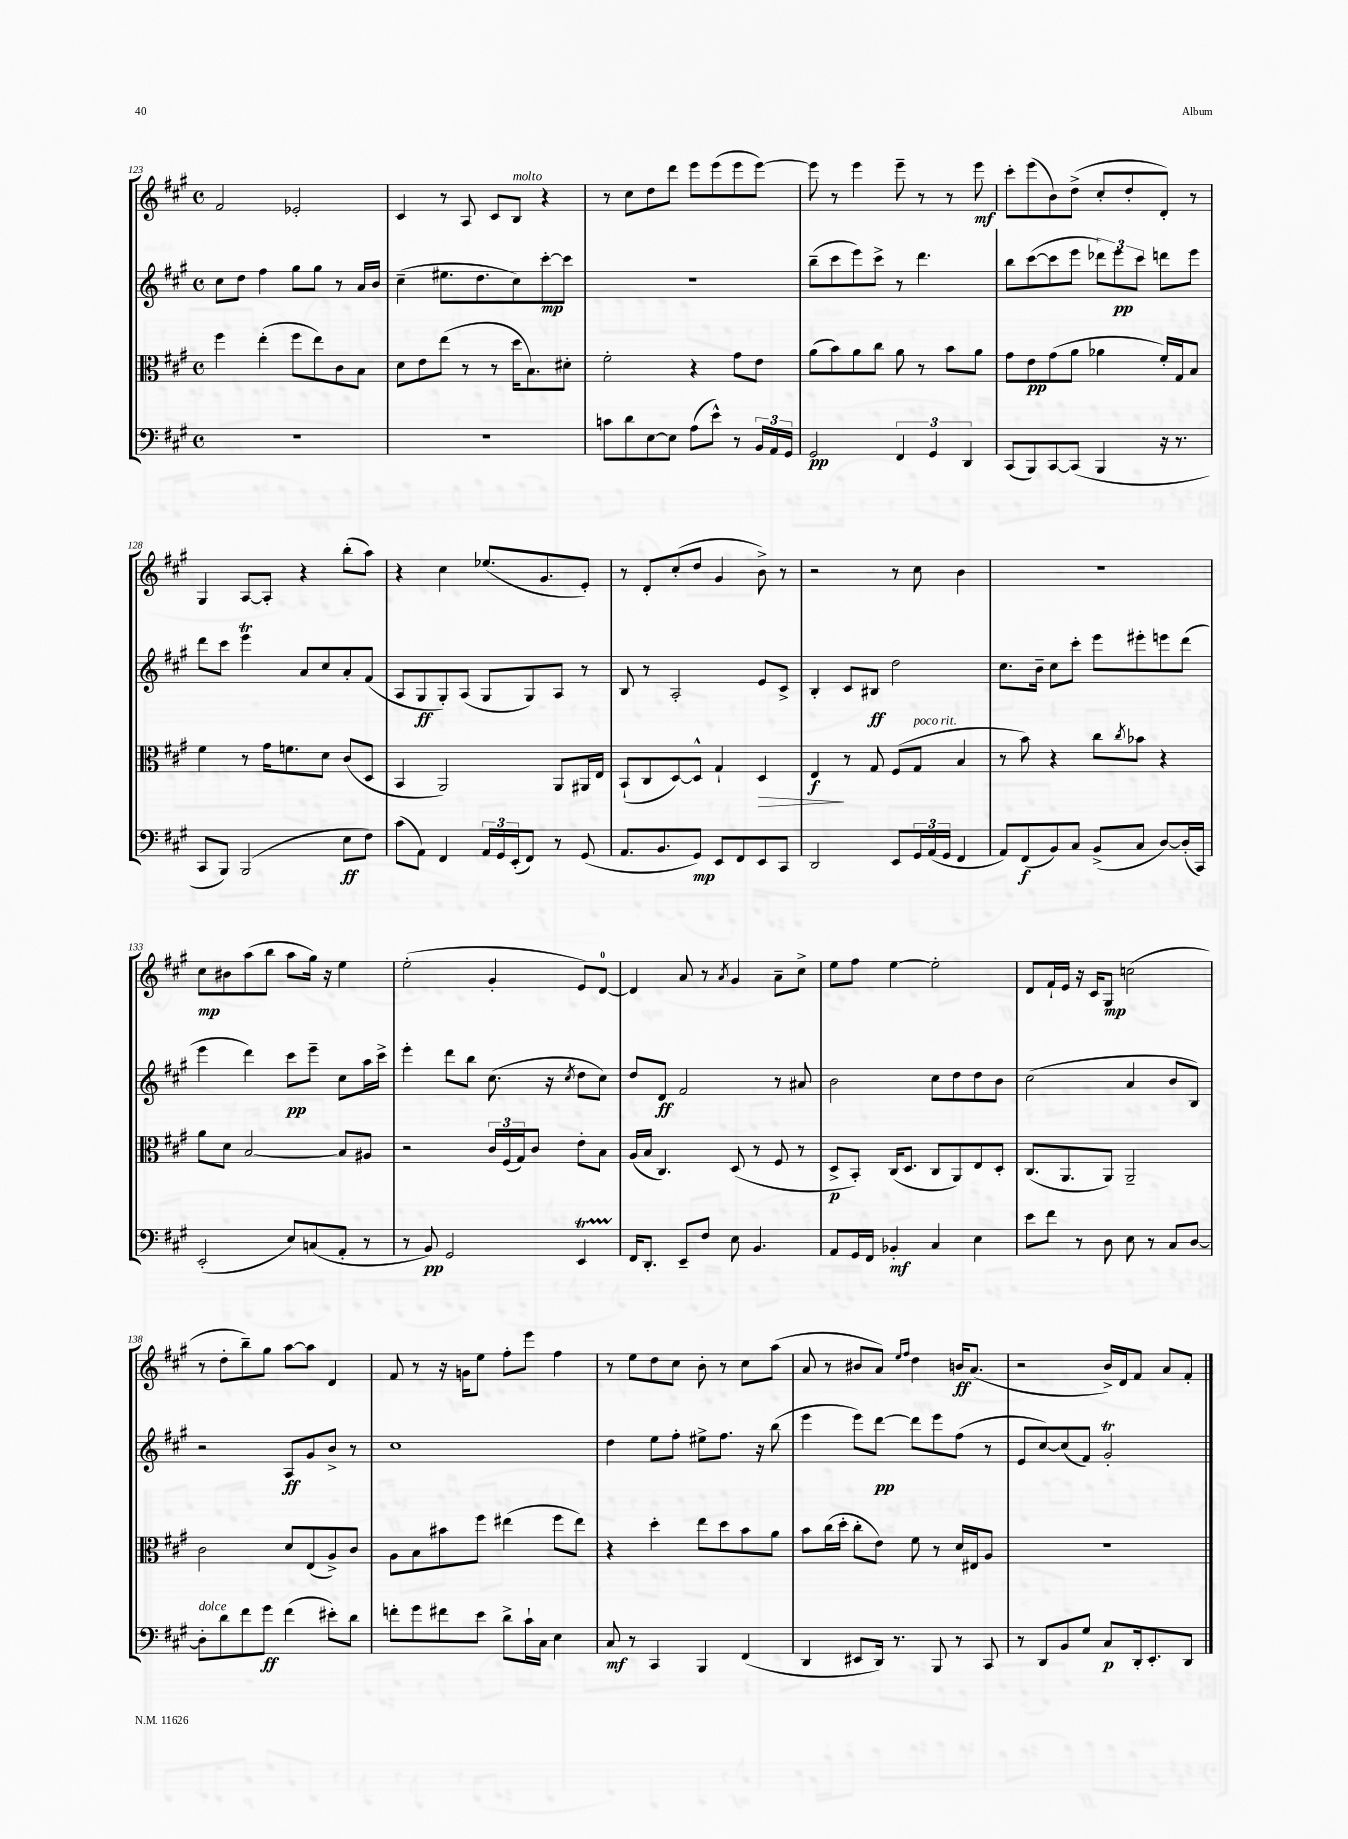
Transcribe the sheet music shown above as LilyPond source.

<<
\new StaffGroup <<
\new Staff = "s0" {
    \clef treble \key a \major \defaultTimeSignature \time 4/4
    fis'2 ees'2-. |
    cis'4 r8 a8 cis'8 b8^\markup { \italic "molto" } r4 |
    r8 cis''8 d''8 d'''8 e'''8 e'''8( e'''8 e'''8~) |
    e'''8 r8 e'''4 e'''8-- r8 r8 e'''8\mf |
    cis'''8-. e'''8( b'8) d''8->( cis''8-. d''8-. d'8-.) r8 |
    gis4 a8~ a8-. r4 b''8-.( a''8) |
    r4 cis''4 ees''8.( gis'8. e'8-.) |
    r8 d'8-. cis''8-.( d''8 gis'4 b'8->) r8 |
    r2 r8 cis''8 b'4 |
    R1 |
    cis''8\mp bis'8 a''8( b''8 a''8 gis''16) r16 e''4 |
    e''2-.( gis'4-. e'8) d'8-0~ |
    d'4 a'8 r8 \acciaccatura { a'8 } gis'4 a'8-- cis''8-> |
    e''8 fis''8 e''4~ e''2-. |
    d'8 fis'16-! e'16 r16 cis'16 gis8\mp c''2( |
    r8 d''8-. b''8--) gis''8 a''8~ a''8 d'4 |
    fis'8 r8 r16 g'16 e''8 fis''8-. e'''8 fis''4 |
    r8 e''8 d''8 cis''8 b'8-. r8 cis''8 a''8( |
    a'8 r8 bis'8 a'8) \grace { e''16 fis''16 } d''4 b'16\ff a'8.( |
    r2 b'16->) d'16 fis'8 a'8 fis'8-. \bar "|." |
}
\new Staff = "s1" {
    \clef treble \key a \major \defaultTimeSignature \time 4/4
    cis''8 d''8 fis''4 gis''8 gis''8 r8 a'16 b'16 |
    cis''4--( eis''8. d''8. cis''8) cis'''8~-.\mp cis'''8 |
    R1 |
    b''8--( cis'''8 e'''8) cis'''8-> r8 d'''4. |
    b''8 cis'''8~( cis'''8 e'''8 \tuplet 3/2 { des'''8) e'''8\pp cis'''8 } d'''8 e'''8 |
    d'''8 cis'''8 e'''4\trill a'8 cis''8 a'8-. fis'8( |
    a8 gis8\ff gis8-.) a8( gis8 gis8) a8 r8 |
    b8 r8 a2-. e'8 cis'8-> |
    b4-. cis'8 bis8\ff d''2 |
    cis''8. b'16-- cis''8 cis'''8-. e'''8 eis'''8-. e'''8 d'''8( |
    e'''4 d'''4) cis'''8\pp e'''8-- cis''8 a''16 cis'''16-> |
    e'''4-. d'''8 b''8 cis''8.( r16 \acciaccatura { cis''8 } d''8 cis''8) |
    d''8 d'8\ff fis'2 r8 ais'8 |
    b'2 cis''8 d''8 d''8 b'8 |
    cis''2( a'4 b'8 b8) |
    r2 a8\ff gis'8 b'8-> r8 |
    cis''1 |
    d''4 e''8 fis''8-. eis''8-> fis''8. r16 b''8( |
    e'''4 e'''8) d'''8~\pp d'''8 e'''8 fis''8( r8 |
    e'8 cis''8~) cis''8( fis'8) gis'2-.\trill \bar "|." |
}
\new Staff = "s2" {
    \clef alto \key a \major \defaultTimeSignature \time 4/4
    fis''4 e''4-.( fis''8 e''8) cis'8 b8 |
    d'8 e'8 e''8( r8 r8 d''16 b8.) dis'8-. |
    fis'2-. r4 gis'8 e'8 |
    a'8( b'8) a'8 cis''8 a'8 r8 b'8 a'8 |
    gis'8 e'8\pp gis'8( a'8 aes'4 fis'16-.) gis16 b8 |
    fis'4 r8 gis'16 f'8. d'8 cis'8( d8 |
    b,4 a,2) a,8 ais,16 e16 |
    b,8-!( cis8 d8~) d8-^ gis4-! d4\> |
    e4\f\! r8 gis8 fis8( gis8^\markup { \italic "poco rit." } b4 |
    r8 b'8) r4 cis''8 \acciaccatura { cis''8 } bes'8 r4 |
    a'8 d'8 b2~ b8 ais8 |
    r2 \tuplet 3/2 { cis'16 fis16( gis16) } cis'8 e'8-. b8 |
    a16( b16 cis4.) d8( r8 fis8 r8 |
    d8->\p b,8-.) cis16( d8. cis8 a,8) e8 d8-. |
    cis8.( a,8. a,8) a,2-- |
    cis'2 d'8 e8( a8->) cis'8 |
    a8 b8 bis'8 fis''8 eis''4( fis''8 eis''8) |
    r4 d''4-. e''8 d''8 b'8 a'8 |
    b'8 cis''16( d''16-. cis''8-. e'8) fis'8 r8 d'16 eis16 a8 |
    R1 \bar "|." |
}
\new Staff = "s3" {
    \clef bass \key a \major \defaultTimeSignature \time 4/4
    R1 |
    R1 |
    c'8 d'8 e8~ e8 a8( e'8-^) r8 \tuplet 3/2 { b,16 a,16 gis,16 } |
    gis,2\pp \tuplet 3/2 { fis,4 gis,4 d,4 } |
    cis,8( b,,8) cis,8~ cis,8( b,,4 r16 r8. |
    cis,8 b,,8) b,,2( e8\ff fis8) |
    cis'8( a,8) fis,4 \tuplet 3/2 { a,16 gis,16 e,16-.( } fis,8) r8 gis,8( |
    a,8. b,8. gis,8\mp) e,8 fis,8 e,8 cis,8 |
    d,2 e,8 \tuplet 3/2 { gis,16 a,16( gis,16 } fis,4 |
    a,8) fis,8\f( b,8) cis8 b,8->( cis8 d8~) d16-.( cis,16) |
    e,2-.( e8) c8( a,8-. r8 |
    r8 b,8\pp) gis,2 e,4\startTrillSpan |
    fis,16\stopTrillSpan d,8.-. e,8-- fis8 e8 b,4. |
    a,8 gis,16 fis,16 bes,4-.\mf cis4 e4 |
    e'8 fis'8 r8 d8 e8 r8 cis8 d8~ |
    d8-.^\markup { \italic "dolce" } d'8 fis'8 gis'8\ff fis'4( eis'8-.) d'8 |
    f'8-. gis'8 fis'8 e'8 d'8-> cis'16-! cis16 e4 |
    cis8\mf r8 cis,4 b,,4 fis,4( |
    d,4 eis,8 d,16) r8. b,,8 r8 cis,8 |
    r8 d,8 b,8 gis8 cis8\p d,16-. e,8.-. d,8 \bar "|." |
}
>>
>>
\layout { \context { \Score currentBarNumber = #123 } }
